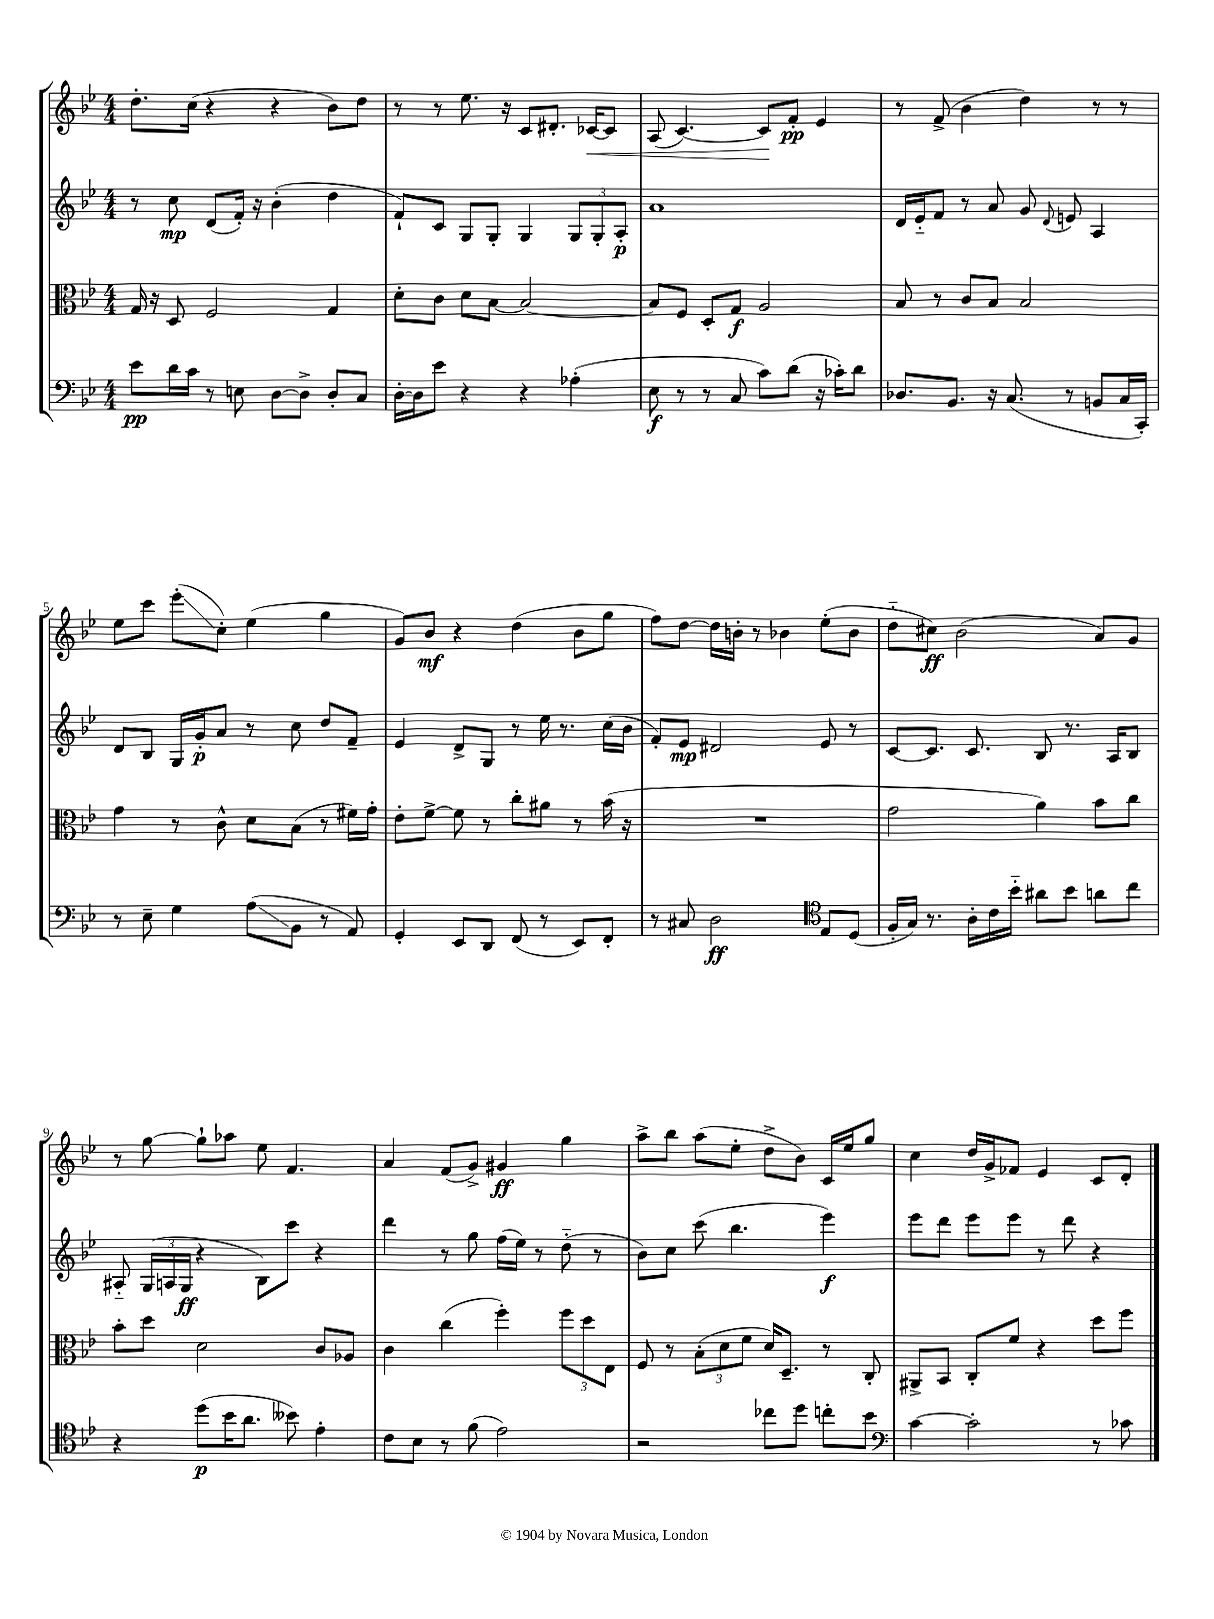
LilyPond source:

<<
\new StaffGroup <<
\new Staff = "s0" {
    \clef treble \key bes \major \numericTimeSignature \time 4/4
    \autoBeamOff d''8.[-. c''16]( r4 r4 bes'8[) d''8] |
    r8 r8 ees''8. r16 c'8[ dis'8.]-. ces'16[~\< ces'8] |
    a8( c'4.~) c'8[\! f'8]-.\pp ees'4 |
    r8 f'8->( bes'4 d''4) r8 r8 |
    ees''8[ c'''8] ees'''8[-.\glissando( c''8]-.) ees''4( g''4 |
    g'8[) bes'8]\mf r4 d''4( bes'8[ g''8] |
    f''8[) d''8]~ d''16[ b'16]-. r8 bes'4 ees''8[-.( bes'8] |
    d''8[-_ cis''8]\ff) bes'2( a'8[) g'8] |
    r8 g''8~ g''8[-! aes''8] ees''8 f'4. |
    a'4 f'8[( g'8]->) gis'4\ff g''4 |
    a''8[-> bes''8] a''8[( ees''8]-. d''8[-> bes'8]) c'16[ ees''16 g''8] |
    c''4 d''16[ g'16-> fes'8] ees'4 c'8[ d'8]-. \bar "|." |
}
\new Staff = "s1" {
    \clef treble \key bes \major \numericTimeSignature \time 4/4
    \autoBeamOff r8 c''8\mp d'8[( f'16]-.) r16 bes'4-.( d''4 |
    f'8[-!) c'8] g8[ g8]-. g4 \tuplet 3/2 { g8[ g8-. a8]-.\p } |
    a'1 |
    d'16[ ees'16-_ f'8] r8 a'8 g'8 \appoggiatura { d'8 } e'8 a4 |
    d'8[ bes8] g16[ g'16-.\p a'8] r8 c''8 d''8[ f'8]-- |
    ees'4 d'8[-> g8] r8 ees''16 r8. c''16[( bes'16] |
    f'8[-.) ees'8]\mp dis'2 ees'8 r8 |
    c'8[~ c'8.] c'8. bes8 r8. a16[ bes8] |
    ais8-_ \tuplet 3/2 { g16[( a16 g16]\ff } r4 bes8[) c'''8] r4 |
    d'''4 r8 g''8 f''16[( ees''16]) r8 d''8-_( r8 |
    bes'8[) c''8] c'''8( bes''4. ees'''4\f) |
    ees'''8[ d'''8] ees'''8[ ees'''8] r8 d'''8 r4 \bar "|." |
}
\new Staff = "s2" {
    \clef alto \key bes \major \numericTimeSignature \time 4/4
    \autoBeamOff g16 r16 d8 f2 g4 |
    d'8[-. c'8] d'8[ bes8]~ bes2~ |
    bes8[ f8] d8[-. g8]\f a2 |
    bes8 r8 c'8[ bes8] bes2 |
    g'4 r8 c'8-^ d'8[ bes8]( r8 fis'16[) g'16]-. |
    ees'8[-. f'8]~-> f'8 r8 c''8[-. ais'8] r8 bes'16( r16 |
    R1 |
    g'2 a'4) bes'8[ c''8] |
    bes'8[-. d''8] d'2 c'8[ aes8] |
    c'4 c''4( f''4-.) \tuplet 3/2 { f''8[ d''8 ees8] } |
    f8 r8 \tuplet 3/2 { bes8[-.( d'8 f'8] } d'16[) d8.]-- r8 c8-. |
    ais,8[-> bes,8] c8[-. f'8] r4 d''8[ f''8] \bar "|." |
}
\new Staff = "s3" {
    \clef bass \key bes \major \numericTimeSignature \time 4/4
    \autoBeamOff ees'8[\pp d'16 c'16] r8 e8 d8[~ d8]-> d8[-. c8] |
    d16[~-. d16 ees'8] r4 r4 aes4-.( |
    ees8\f r8 r8 c8 c'8[) d'8]( r16 ces'16[-.) d'8] |
    des8.[ bes,8.] r16 c8.( r8 b,8[ c16 c,16]-.) |
    r8 ees8-- g4 a8[\glissando( bes,8] r8 a,8) |
    g,4-. ees,8[ d,8] f,8( r8 ees,8[) f,8]-. |
    r8 cis8 d2\ff \clef tenor ees8[ d8]( |
    f16[-. g16]) r8. a16[-. c'16 bes'16]-_ ais'8[ bes'8] a'8[ c''8] |
    r4 d''8[\p( bes'16 a'8.] beses'8) ees'4-. |
    c'8[ bes8] r8 f'8( ees'2) |
    r2 ces''8[ d''8] c''8[-. bes'8] |
    \clef bass c'4~ c'2-. r8 ces'8 \bar "|." |
}
>>
>>
